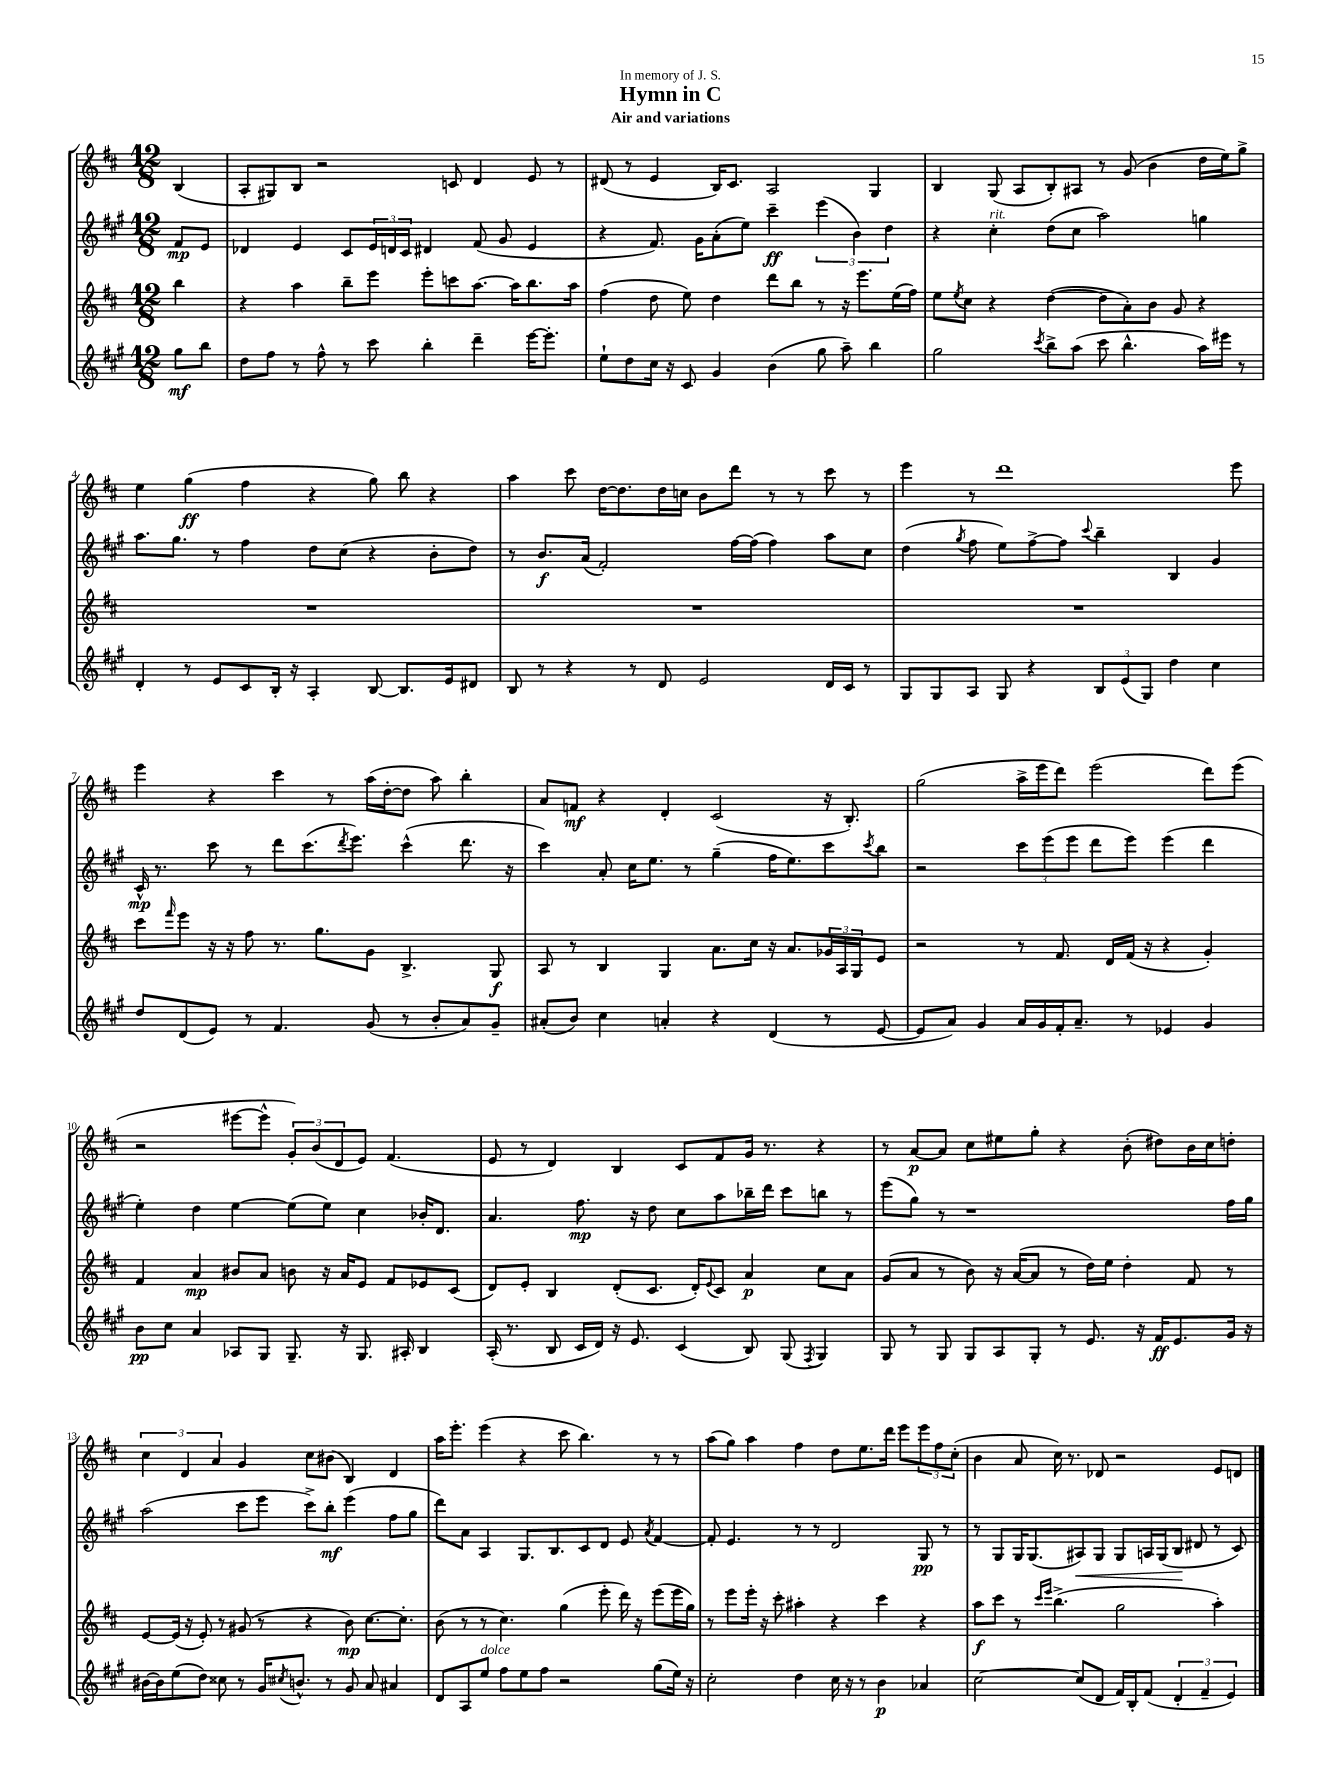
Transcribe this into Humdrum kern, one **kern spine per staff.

**kern	**kern	**kern	**kern
*staff4	*staff3	*staff2	*staff1
*clefG2	*clefG2	*clefG2	*clefG2
*k[f#c#g#]	*k[f#c#]	*k[f#c#g#]	*k[f#c#]
*M12/8	*M12/8	*M12/8	*M12/8
8gg#	4bb	8f#	(4B
8bb	.	8e	.
=	=	=	=
8dd	4r	4d-	8A'
8ff#	.	.	8G#)
8r	4aa	4e	8B
8ff#^^	.	.	2r
8r	8bb~	8c#	.
8ccc#	8eee	24e	.
.	.	24d	.
.	.	24c#	.
4bb'	8eee'	4d#	.
.	8ccc	.	8c
4ddd~	[8.aa	(8f#	4d
.	.	8g#	.
.	16aa]	.	.
[16eee	8.bb	4e	8e
8.eee']	.	.	.
.	.	.	8r
.	16aa	.	.
=	=	=	=
8ee`	(4ff#	4r	(8d#
8dd	.	.	8r
16cc#	8dd	8.f#)	4e
16r	.	.	.
8c#	8ee)	.	.
.	.	16g#	.
4g#	4dd	(8a'	16B)
.	.	.	8.c#
.	.	8ee)	.
(4b	8ddd	4ccc#~	2A
.	8bb	.	.
8gg#	8r	(6eee	.
8aa~)	16r	.	.
.	.	6b)	.
.	8.eee	.	.
4bb	.	.	4G
.	.	6dd	.
.	(16ee	.	.
.	16ff#)	.	.
=	=	=	=
2gg#	8ee	4r	4B
.	8qee	.	.
.	8cc#	.	.
.	4r	4cc#'	(8G
.	.	.	8A
8qccc#	.	.	.
8bb^	([4dd	(8dd	8B')
(8aa	.	8cc#	8A#
8ccc#	8dd]	2aa)	8r
4.bb^^	8a')	.	(8g
.	8b	.	4b
.	8g	.	.
16aa)	4r	4gg	16dd
16eee#	.	.	16ee)
8r	.	.	8gg^
=	=	=	=
4d'	1.r	8.aa	4ee
.	.	8.gg#	.
8r	.	.	(4gg
8e	.	8r	.
8c#	.	4ff#	4ff#
16B'	.	.	.
16r	.	.	.
4A'	.	8dd	4r
.	.	(8cc#	.
[8B	.	4r	8gg)
8.B]	.	.	8bb
.	.	8b'	4r
16e	.	.	.
8d#	.	8dd)	.
=	=	=	=
8B	1.r	8r	4aa
8r	.	8.b	.
4r	.	.	8ccc#
.	.	(16a	.
.	.	2f#')	[16dd
.	.	.	8.dd]
8r	.	.	.
8d	.	.	16dd
.	.	.	16cc
2e	.	.	8b
.	.	[16ff#	8ddd
.	.	(16ff#]	.
.	.	4ff#)	8r
.	.	.	8r
16d	.	8aa	8ccc#
16c#	.	.	.
8r	.	8cc#	8r
=	=	=	=
8G#	1.r	(4dd	4eee
8G#	.	.	.
.	.	8qgg#	.
8A	.	8ff#	8r
8G#	.	8ee)	1ddd
4r	.	[8ff#^	.
.	.	8ff#]	.
.	.	8qqccc#	.
12B	.	4bb~	.
(12e	.	.	.
12G#)	.	.	.
4dd	.	4B	.
4cc#	.	4g#	.
.	.	.	8eee
=	=	=	=
8dd	8ccc#	16c#^^	4eee
.	.	8.r	.
.	16qqfff#	.	.
(8d	8eee	.	.
8e)	16r	8ccc#	4r
.	16r	.	.
8r	8ff#	8r	.
4.f#	8.r	8ddd	4ccc#
.	.	(8.ccc#	.
.	8.gg	.	.
.	.	.	8r
.	.	8qddd	.
.	.	8.eee)	.
(8g#	8g	.	(16aa
.	.	.	[16dd'
8r	4.B^	(4ccc#^^	8dd]
8b'	.	.	8aa)
8a)	.	8.ddd	4bb'
8g#~	8G	.	.
.	.	16r	.
=	=	=	=
(8a#'	8A	4ccc#)	8a
8b)	8r	.	8f
4cc#	4B	8a'	4r
.	.	16cc#	.
.	.	8.ee	.
4a'	4G	.	4d'
.	.	8r	.
4r	8.a	(4gg#~	(2c#
.	16cc#	.	.
(4d	16r	16ff#	.
.	8.a	8.ee)	.
8r	24g-	8ccc#	16r
.	24A	.	.
.	.	.	8.B')
.	24G	.	.
.	.	8qccc#	.
[8e	8e	8bb	.
=	=	=	=
8e]	2r	2r	(2gg
8a)	.	.	.
4g#	.	.	.
16a	8r	12ccc#	16aa^
16g#	.	.	16eee
.	.	(12eee	.
16f#'	8.f#	.	8ddd)
.	.	12eee	.
8.a~	.	.	.
.	.	8ddd	(2eee
.	16d	.	.
8r	(16f#	8eee)	.
.	16r	.	.
4e-	4r	(4eee	.
4g#	4g')	4ddd	8ddd)
.	.	.	(8eee
=	=	=	=
8b	4f#	4ee')	2r
8cc#	.	.	.
4a	4a	4dd	.
8A-	8b#	[4ee	[8eee#
8G#	8a	.	8eee#^^]
8.G#~	8b	(8ee]	12g')
.	.	.	(12b
.	16r	8ee)	.
.	.	.	12d
16r	16a	.	.
8.G#	8e	4cc#	8e)
.	8f#	.	(4.f#
16A#'	.	.	.
4B	8e-	16b-'	.
.	.	8.d	.
.	(8c#	.	.
=	=	=	=
(16A'	8d)	4.a	8e
8.r	.	.	.
.	8e'	.	8r
8B	4B	.	4d)
16c#	.	8.ff#	.
16d)	.	.	.
16r	(8d'	.	4B
8.e	.	16r	.
.	8.c#	8dd	.
(4c#	.	8cc#	8c#
.	16d')	.	.
.	8qqe	.	.
.	8c#	8aa	8f#
8B)	4a	16bb-~	16g
.	.	16ddd	8.r
(8G#	.	8ccc#	.
8qF#	.	.	.
4G#)	8cc#	8bb	4r
.	8a	8r	.
=	=	=	=
8G#	(8g	(8eee	8r
8r	8a	8gg#)	[8a
8G#	8r	8r	8a]
8G#	8b)	1r	8cc#
8A	16r	.	8ee#
.	([16a	.	.
8G#'	8a]	.	8gg'
8r	8r	.	4r
8.e	16dd)	.	.
.	16ee	.	.
.	4dd'	.	(8b'
16r	.	.	.
16f#	.	.	8dd#)
8.e	.	.	.
.	8f#	.	16b
.	.	.	16cc#
16g#	8r	16ff#	8dd'
16r	.	16gg#	.
=	=	=	=
[16b#	[8e	(2aa	6cc#
16b#]	.	.	.
(8ee	(16e]	.	.
.	.	.	6d
.	16r	.	.
8dd)	8e')	.	.
.	.	.	6a
8cc##	8r	.	.
8r	(8g#	8ccc#	4g
16g#	8r	8eee	.
8qcc#	.	.	.
8.b^^	.	.	.
.	4r	8ccc#^)	8cc#
8r	.	8bb'	(8b#
8g#	8b)	(4eee	4B)
8a	[8.cc#	.	.
4a#	.	8ff#	4d
.	8.cc#']	.	.
.	.	8gg#	.
=	=	=	=
8d	(8b	8ddd)	16aa
.	.	.	8.eee'
8A	8r	8a	.
8ee	8r	4A	(4eee
8ff#	4.cc#)	.	.
8ee	.	8.G#	4r
8ff#	.	.	.
.	.	8.B	.
2r	(4gg	.	8ccc#
.	.	8c#	4.bb)
.	8eee'	8d	.
.	16ddd)	8e	.
.	16r	.	.
.	.	8qa	.
(8gg#	(8eee	[4f#	8r
16ee)	16eee	.	8r
16r	16gg)	.	.
=	=	=	=
2cc#'	8r	8f#']	(8aa
.	8eee	4.e	8gg)
.	16eee'	.	4aa
.	16r	.	.
.	8ccc#'	.	.
4dd	4aa#'	8r	4ff#
.	.	8r	.
16cc#	4r	2d	8dd
16r	.	.	.
8r	.	.	8.ee
4b	4ccc#	.	.
.	.	.	16ddd
.	.	.	8eee
4a-	4r	8G#	12eee
.	.	.	12ff#
.	.	8r	.
.	.	.	(12cc#'
=	=	=	=
[2cc#	8aa	8r	4b
.	8ccc#	8G#	.
.	8r	16G#	8a
.	.	(8.G#	.
.	16qqccc#	.	.
.	16qqeee	.	.
.	(4.bb^	.	16cc#)
.	.	.	8.r
(8cc#]	.	8A#)	.
8d	.	8G#	8d-
16f#)	2gg	8G#	2r
16B'	.	.	.
(8f#	.	16A	.
.	.	(16G#	.
6d'	.	8B	.
.	.	8d#	.
6f#~	.	.	.
.	4aa')	8r	8e
6e)	.	.	.
.	.	8c#)	8d
==	==	==	==
*-	*-	*-	*-
